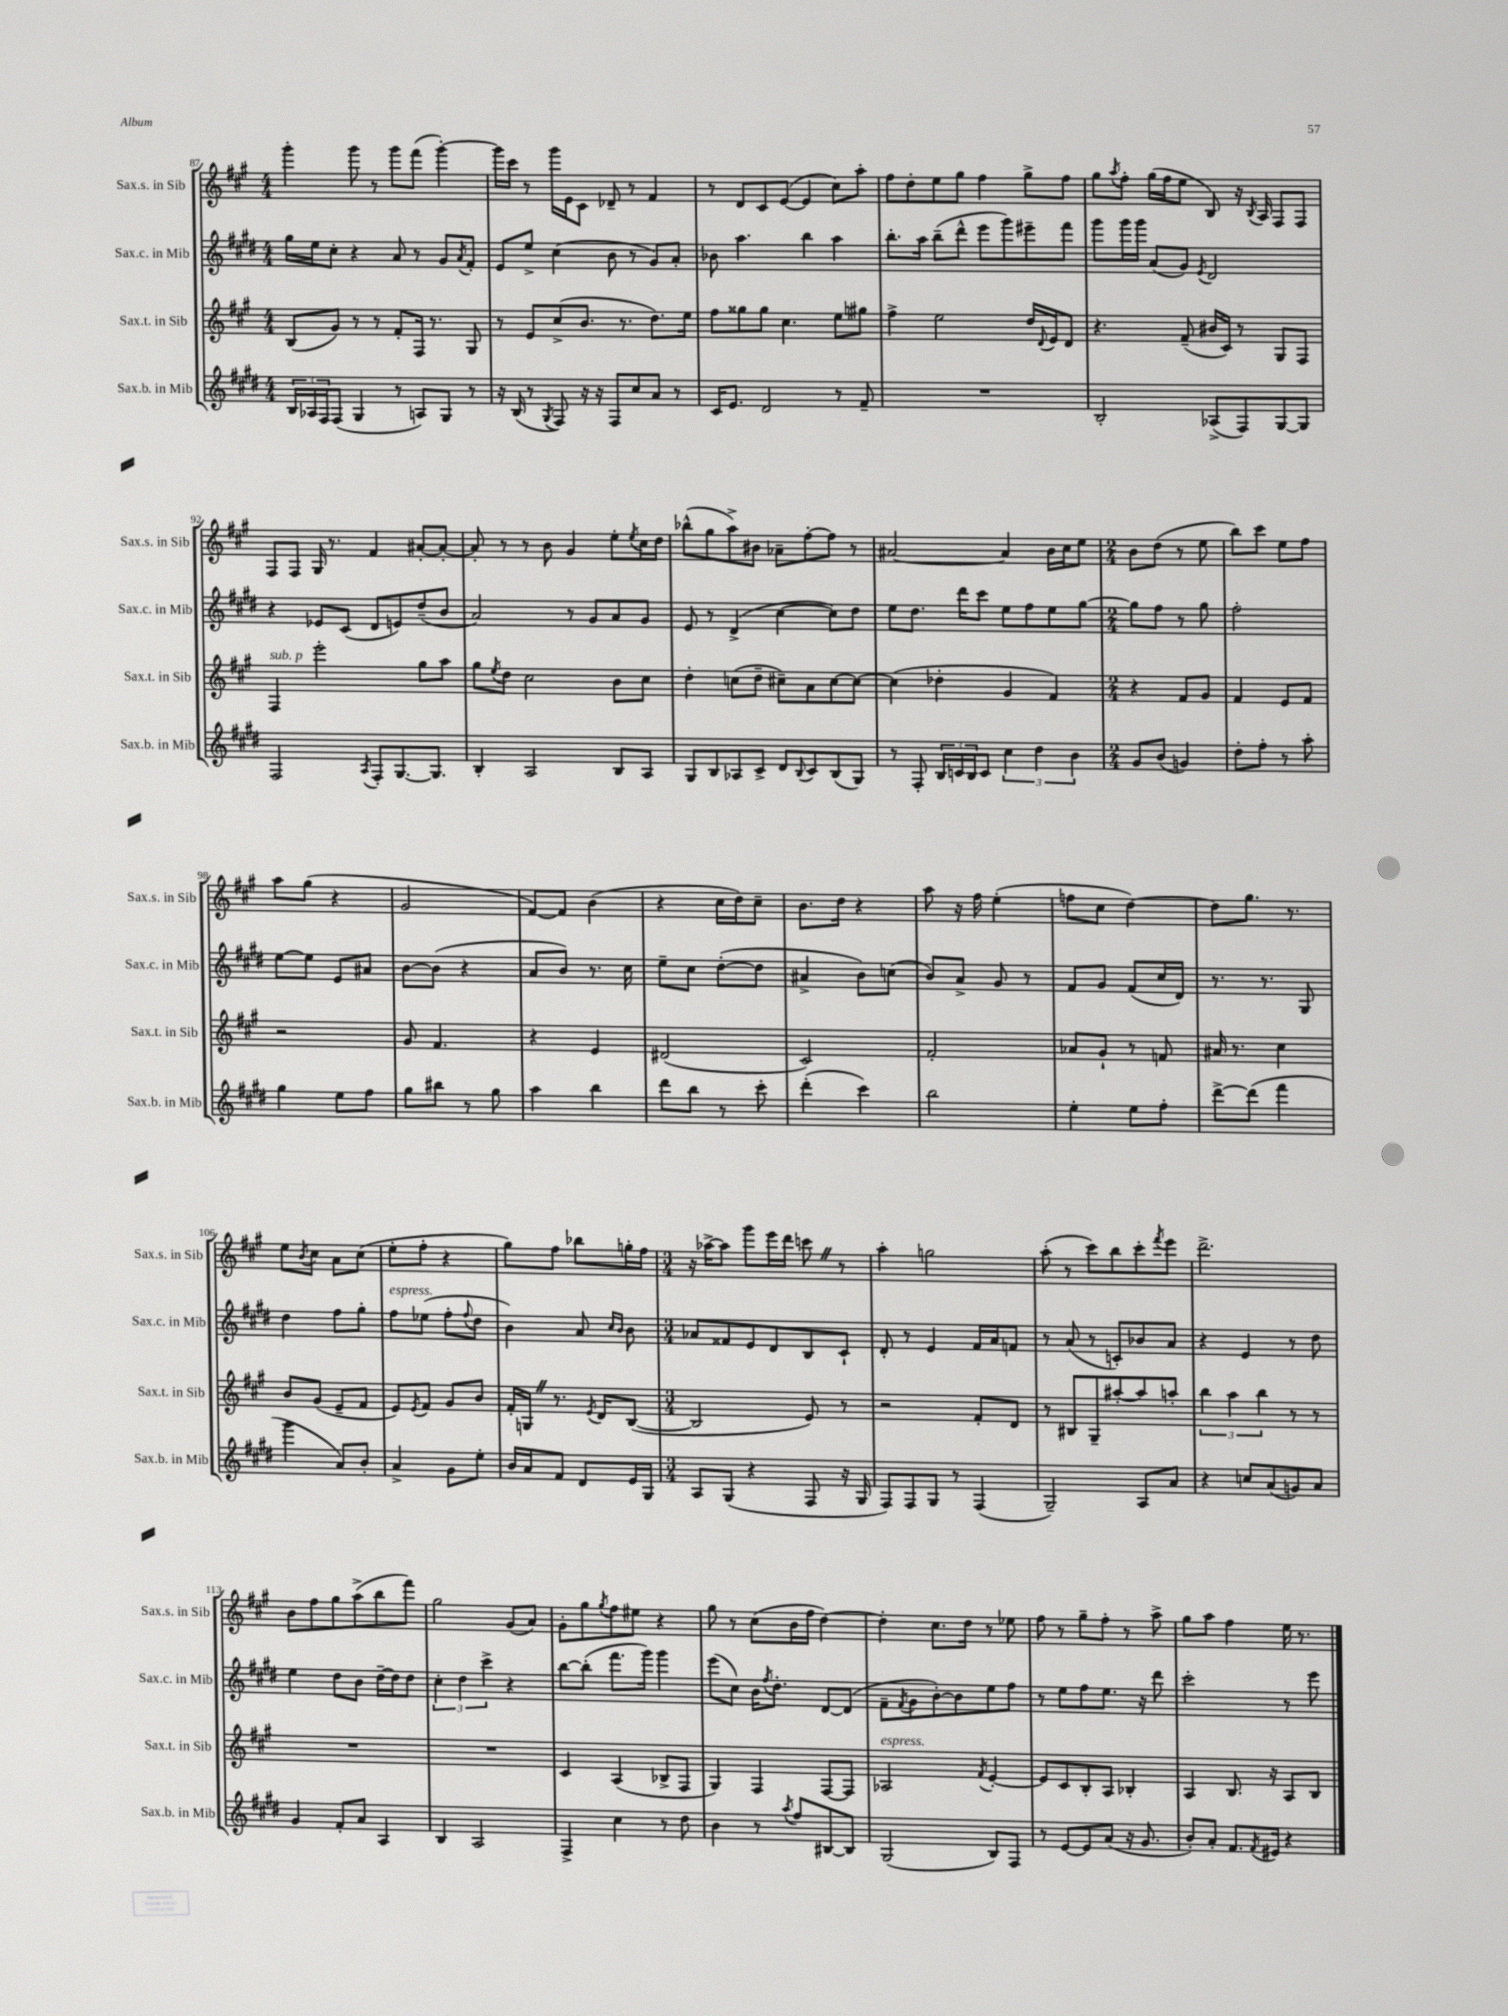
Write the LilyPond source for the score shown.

<<
\new StaffGroup <<
\new Staff = "s0" \with { instrumentName = "Sax.s. in Sib" shortInstrumentName = "Sax.s. in Sib" } {
    \clef treble \key a \major \numericTimeSignature \time 4/4
    gis'''4-. gis'''8 r8 gis'''8 fis'''8( gis'''4~-.) |
    gis'''16 cis'''16 r8 gis'''16 e'16 cis'8 des'8-- r8 fis'4 |
    r8 d'8 cis'8 e'8~( e'4 cis''8) a''8-. |
    fis''8 d''8-. e''8 gis''8 fis''4 gis''8-> fis''8 |
    gis''8 \acciaccatura { a''8 } fis''8-. gis''16( fis''16 e''8 b8) r16 \acciaccatura { b8 } a16 fis8 fis8 |
    fis8 fis8 gis16 r8. fis'4 ais'8~-. ais'8~-. |
    ais'8-. r8 r8 b'8 gis'4 e''8-. \acciaccatura { e''8 } cis''16 d''16 |
    bes''8-^( gis''8 a''8->) bis'8 aes'8-- fis''8~-. fis''8 r8 |
    ais'2~ ais'4 b'16 cis''16 e''8 |
    \numericTimeSignature \time 2/4 b'8 d''8( r8 e''8 |
    b''8) cis'''8 e''8 fis''8 |
    a''8 gis''8( r4 |
    gis'2 |
    fis'8~) fis'8 b'4( |
    r4 cis''16 d''16) cis''8-- |
    b'8. d''16 r4 |
    a''8 r16 fis''16 e''4-.( |
    f''8 cis''8 d''4~) |
    d''8 gis''8. r8. |
    e''8 \acciaccatura { b'8 } cis''8 a'8 cis''8( |
    e''8-. fis''8-. r4 |
    gis''8) fis''8 bes''8 g''16-. fis''16 |
    \numericTimeSignature \time 3/4 r16 aes''16~-> aes''8 gis'''8 e'''16 d'''16 c'''8 \once \override BreathingSign.text = \markup { \musicglyph "scripts.caesura.straight" } \breathe r8 |
    a''4-. g''2 |
    a''8-.( r8 cis'''8) b''8 cis'''8-. \acciaccatura { fis'''8 } e'''8 |
    d'''2.-> |
    b'8 fis''8 gis''8 a''8->( b''8 fis'''8) |
    gis''2 gis'8( a'8) |
    gis'8-. gis''8 \acciaccatura { gis''8 } fis''8 eis''8 r4 |
    gis''8 r8 cis''8( b'16 fis''16 d''4~) |
    d''4-. cis''8. d''16 r8 ees''8 |
    fis''8 r8 gis''8-- fis''8-. r8 a''8-> |
    gis''8 a''8 fis''4 e''16 r8. \bar "|." |
}
\new Staff = "s1" \with { instrumentName = "Sax.c. in Mib" shortInstrumentName = "Sax.c. in Mib" } {
    \clef treble \key e \major \numericTimeSignature \time 4/4
    gis''16 e''16 cis''8-. r4 a'8 r8 gis'8 \acciaccatura { a'8 } fis'8-. |
    e'8 e''8-> cis''4( b'8 r8 gis'8) a'8-. |
    bes'8 a''4. b''4 a''4 |
    b''8.-. a''16 b''8--( dis'''8-^ e'''8 gis'''8) eis'''8-- fis'''8 |
    gis'''8 gis'''16 gis'''16 a'8( gis'8) \acciaccatura { e'8 } dis'2 |
    r4 ees'8 cis'8( dis'8 e'8) dis''8--( b'8 |
    a'2) r8 gis'8 a'8 gis'8 |
    e'8 r8 dis'4->( cis''4~ cis''8) dis''8 |
    e''8 dis''8. dis'''16 cis'''8 e''8 fis''8 e''8 gis''8~ |
    \numericTimeSignature \time 2/4 gis''8 fis''8 r8 gis''8 |
    fis''2-. |
    e''8~ e''8 e'8 ais'8 |
    b'8~ b'8( r4 |
    a'8 b'8) r8. cis''16 |
    e''8-- cis''8 dis''8~-.( dis''8 |
    ais'4-> b'8) c''8( |
    b'8) a'8-> gis'8 r8 |
    fis'8 gis'8 fis'8( cis''16 dis'16) |
    r8. r8. gis8 |
    dis''4 fis''8 gis''8-. |
    fis''8^\markup { \italic "espress." } ees''8( fis''8-. \appoggiatura { fis''8 } dis''8 |
    b'4) a'8 \grace { cis''16 b'16 } b'8 |
    \numericTimeSignature \time 3/4 aes'8 fisis'8 e'8 dis'8 b8 cis'8-! |
    dis'8-. r8 e'4 fis'16 a'16 f'8 |
    r8 a'8( r8 c'8-.) bes'8 a'8 |
    r4 e'4 r8 dis''8 |
    e''4 dis''8 b'8 dis''16~-- dis''16 dis''8 |
    \tuplet 3/2 { cis''4-. dis''4 cis'''4-> } r4 |
    b''8~ b''8-.( fis'''8. gis'''16) gis'''4 |
    e'''8( cis''8) b'16 \acciaccatura { fis''8 } dis''8.-. dis'8~ dis'8( |
    fis'8-- \acciaccatura { fis'8 } gis'8 b'8~-.) b'8 e''8 fis''8 |
    r8 e''8 fis''8 e''8. r16 dis'''8 |
    cis'''2-. r8 e'''8 \bar "|." |
}
\new Staff = "s2" \with { instrumentName = "Sax.t. in Sib" shortInstrumentName = "Sax.t. in Sib" } {
    \clef treble \key a \major \numericTimeSignature \time 4/4
    b8( gis'8) r8 r8 fis'8-. fis16 r8. gis8 |
    r8 e'8 cis''8->( b'8. r8. d''8.) e''16 |
    fis''8 gisis''8 gisis''8 cis''4. e''8 gis''8 |
    fis''4-> e''2 d''16 \appoggiatura { d'8 } e'16 d'8 |
    r4. fis'8--( bis'16 cis'16) r8 gis8 fis8 |
    fis4^\markup { \italic "sub. p" } e'''2-. gis''8 a''8 |
    gis''8 \acciaccatura { e''8 } d''8 cis''2 b'8 cis''8 |
    d''4-. c''8( d''8-- cis''8--) a'8 cis''8~ cis''8~ |
    cis''4( des''4-. gis'4 fis'4) |
    \numericTimeSignature \time 2/4 r4 fis'8 gis'8 |
    fis'4 e'8 fis'8 |
    r2 |
    gis'8 fis'4. |
    r4 e'4 |
    dis'2( |
    cis'2) |
    fis'2-. |
    aes'8 gis'8-! r8 f'8 |
    ais'16 r8. cis''4 |
    b'8 gis'8( e'8-- fis'8 |
    e'8) \acciaccatura { e'8 } fis'8 gis'8 b'8 |
    fis'16-. g16 \once \override BreathingSign.text = \markup { \musicglyph "scripts.caesura.straight" } \breathe r8. \acciaccatura { e'8 } d'16 b8~( |
    \numericTimeSignature \time 3/4 b2 e'8) r8 |
    r2 fis'8-. d'8 |
    r8 bis8 gis8-- ais''8~-. ais''8 a''8-. |
    \tuplet 3/2 { b''4 a''4 b''4 } r8 r8 |
    R2. |
    R2. |
    cis'4 a4( bes8-> fis8 |
    gis4) fis4 fis8~ fis8 |
    aes2^\markup { \italic "espress." } \acciaccatura { fis'8 } e'4~-. |
    e'8 cis'8 b8-. a8 bes4-. |
    a4 b8. r16 a8 b8 \bar "|." |
}
\new Staff = "s3" \with { instrumentName = "Sax.b. in Mib" shortInstrumentName = "Sax.b. in Mib" } {
    \clef treble \key e \major \numericTimeSignature \time 4/4
    \tuplet 3/2 { b16 aes16 fis16 } fis8( gis4 r8 a8) gis8 r8 |
    r16 b16( r8 \acciaccatura { gis8 } fis8) r16 r16 fis8 cis''8 a'8 r8 |
    cis'16 e'8. dis'2 r8 fis'8-- |
    R1 |
    b2-. aes8->( fis8) gis8~ gis8 |
    fis2 \acciaccatura { a8 } fis8-. gis8.~ gis8. |
    b4-. a2 b8 a8 |
    gis8 b8 aes8 cis'8-> dis'8 \appoggiatura { b8 } cis'8 b8( gis8) |
    r8 fis8-. \tuplet 3/2 { b16 c'16 b16 } c'8 \tuplet 3/2 { cis''4 dis''4 b'4 } |
    \numericTimeSignature \time 2/4 gis'8 b'8( g'4) |
    dis''8-. fis''8-. r8 a''8-. |
    gis''4 e''8 fis''8 |
    gis''8 bis''8 r8 gis''8 |
    a''4 b''4 |
    dis'''8 b''8 r8 cis'''8-. |
    dis'''4-.( cis'''4) |
    b''2 |
    e''4-. e''8 fis''8-. |
    dis'''8~-> dis'''8( fis'''4 |
    gis'''4 a'8) b'8-. |
    a'4-> gis'8 e''8-. |
    b'16 a'16 fis'8 dis'8 e'16 gis16 |
    \numericTimeSignature \time 3/4 a8 gis8( r4 fis8 r16 gis16 |
    fis8) fis8 gis8 r8 fis4( |
    gis2--) a8 a'8 |
    r4 c''8 a'8( g'8) a'8 |
    gis'4 fis'8-. a'8 a4 |
    b4 a2 |
    fis4-> cis''4 r8 dis''8 |
    b'4 r8 \acciaccatura { a''8 } fis''8 bis8~ bis8 |
    gis2( b8) fis8 |
    r8 e'8~ e'8 a'8( r16 gis'8. |
    b'8-.) a'8-. fis'8. \acciaccatura { fis'8 } eis'16 r4 \bar "|." |
}
>>
>>
\layout { \context { \Score currentBarNumber = #87 } }
